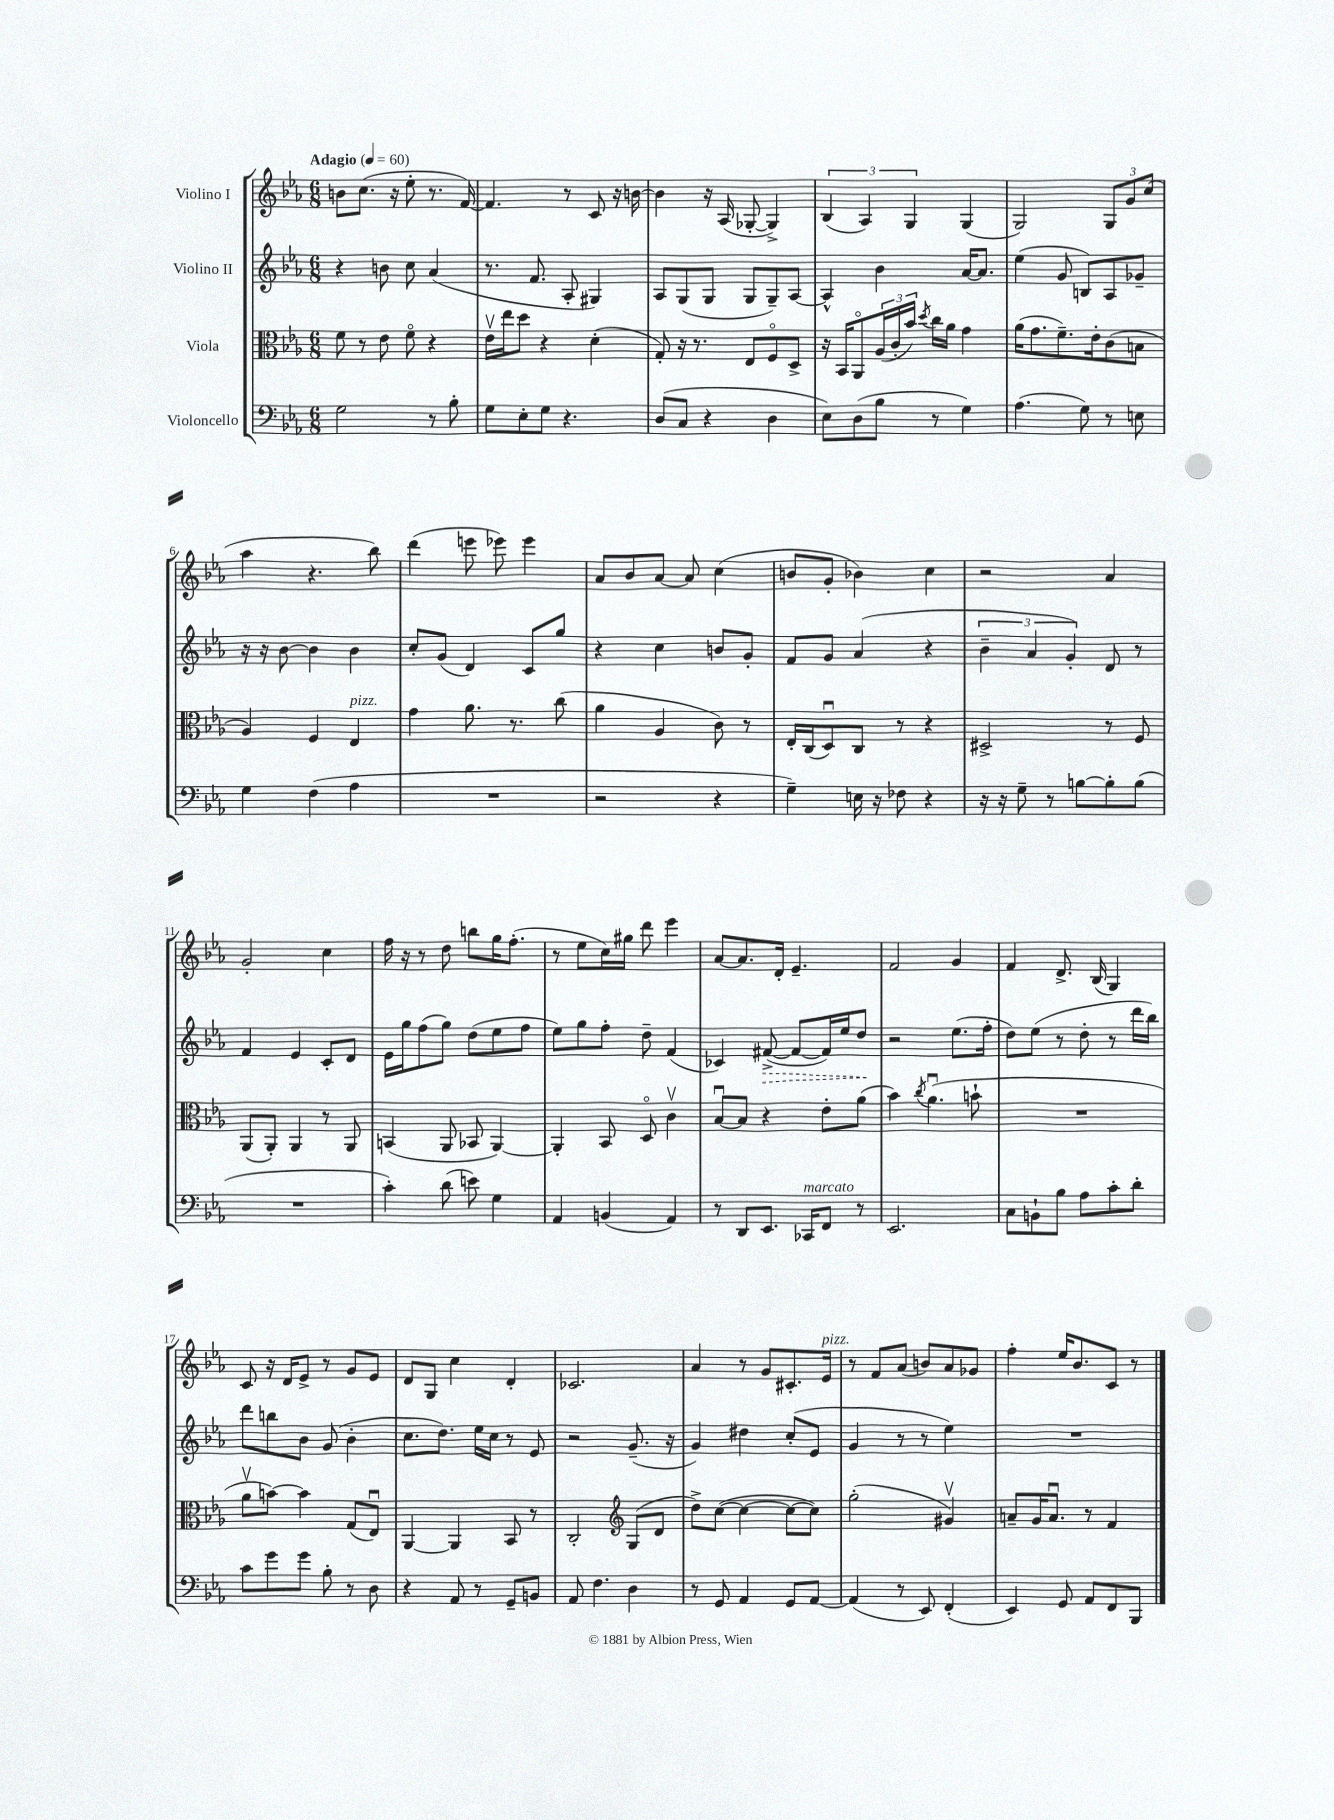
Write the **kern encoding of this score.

**kern	**kern	**kern	**kern
*staff4	*staff3	*staff2	*staff1
*clefF4	*clefC3	*clefG2	*clefG2
*k[b-e-a-]	*k[b-e-a-]	*k[b-e-a-]	*k[b-e-a-]
*M6/8	*M6/8	*M6/8	*M6/8
*MM60	*MM60	*MM60	*MM60
2G	8f	4r	8b
.	8r	.	(8.cc
.	8e-	8b	.
.	.	.	16r
.	8fo	8cc	8ee-'
8r	4r	(4a-	8.r
8B-'	.	.	.
.	.	.	[16f)
=	=	=	=
8G	16e-v	8.r	4.f]
.	16ee-	.	.
8E-'	8dd	.	.
.	.	8.f	.
8G	4r	.	.
4.r	.	8A-'	8r
.	(4d'	4G#)	8c
.	.	.	16r
.	.	.	[16b
=	=	=	=
(8D	8G')	8A-	4b]
8C	16r	(8G	.
.	8.r	.	.
4r	.	8G	16r
.	.	.	(16A-
.	8E-	8G	[8G-'
4D	8Fo	8G~)	4G-^])
.	8D^	[8A-	.
=	=	=	=
8E-)	16r	4A-^^]	(6B-
.	16BB-	.	.
(8D	8AA-o	.	.
.	.	.	6A-)
8B-	(24A-	4b-	.
.	24c'	.	.
.	24b-)	.	6G
.	8qdd	.	.
8r	16cc	.	.
.	16a-	.	.
4G)	4g	[16a-	(4G
.	.	8.a-]	.
=	=	=	=
(4.A-	(16a-	(4ee-	2G)
.	8.g	.	.
.	8.f~)	8g	.
8G)	.	8B)	.
.	16e-'	.	.
8r	(8c	8A-	12G
.	.	.	12g
8E	8B	8g-~	.
.	.	.	(12cc
=	=	=	=
4G	4A-)	16r	4aa-
.	.	16r	.
.	.	[8b-	.
(4F	4F	4b-]	4.r
4A-	4E-	4b-	.
.	.	.	8bb-)
=	=	=	=
2.r	4g	8cc'	(4ddd
.	.	(8g	.
.	8.a-	4d)	8eee
.	.	.	8eee-)
.	8.r	.	.
.	.	8c	4eee-
.	(8cc	8gg	.
=	=	=	=
2r	4a-	4r	8a-
.	.	.	8b-
.	4A-	4cc	[8a-
.	.	.	8a-]
4r	8c)	8b	(4cc
.	8r	8g'	.
=	=	=	=
4G~)	16E-'	8f	8b
.	(16C	.	.
.	8Du)	8g	8g'
16E	8C	(4a-	4b-)
16r	.	.	.
8F-	8r	.	.
4r	4r	4r	4cc
=	=	=	=
16r	2D#^	6b-~	2r
16r	.	.	.
8G~	.	.	.
.	.	6a-	.
8r	.	.	.
.	.	6g')	.
[8B	.	.	.
8B']	8r	8d	4a-
(8B	8F	8r	.
=	=	=	=
2.r	(8AA-	4f	2g'
.	8AA-')	.	.
.	4AA-	4e-	.
.	8r	8c'	4cc
.	8AA-	8d	.
=	=	=	=
4c')	(4BB	16e-	16ff
.	.	16gg	16r
.	.	(8ff	8r
(8d	8AA-	8gg)	8dd
8e)	8BB-	(8dd	8bb
4G	[4AA-)	8ee-	16gg
.	.	.	(8.ff'
.	.	8ff	.
=	=	=	=
4AA-	4AA-']	8ee-)	8r
.	.	8gg	8ee-
(4BB	8BB-	8ff'	16cc)
.	.	.	16gg#
.	8Do	8dd~	8ddd
4AA-)	4cv	(4f	4eee-
=	=	=	=
8r	[8B-u	4c-)	[8a-
8DD	8B-]	.	8.a-]
8.EE-	4r	([8f#^	.
.	.	.	16d'
.	.	8f#_	4.e-~
16CC-	.	.	.
8FF	8e-'	16f#])	.
.	.	16ee-	.
8r	(8a-	8dd	.
=	=	=	=
2.EE-	4b-)	2r	2f
.	8qcc	.	.
.	(4.a-u	.	.
.	.	(8.ee-	4g
.	8b`	.	.
.	.	16ff'	.
=	=	=	=
8C	2.r	8dd)	4f
8BB`	.	(8ee-	.
8B-	.	8r	8.d^
8A-	.	8dd'	.
.	.	.	(16B-
8c'	.	8r	4G)
8d'	.	16ddd	.
.	.	16bb-)	.
=	=	=	=
8c	8a-v	8ddd	8c
8g	[8b)	8bb	16r
.	.	.	16d
8g	4b]	8b-	8e-^
8B-'	.	(8g	8r
8r	(8G	4b-'	8g
8D	8E-u)	.	8e-
=	=	=	=
4r	[4AA-	8.cc	8d
.	.	.	8G
.	.	8.dd)	.
8AA-	4AA-]	.	4cc
8r	.	16ee-	.
.	.	16cc	.
8GG~	8BB-	8r	4d'
8BB	8r	8e-	.
=	=	=	=
8AA-	2C'	2r	2.c-
4.F	.	.	.
*	*clefG2	*	*
4D	(8G	(8.g~	.
.	8d	.	.
.	.	16r	.
=	=	=	=
8r	8dd^)	4g)	4a-
8GG	([8cc	.	.
4AA-	4cc_	4dd#	8r
.	.	.	8g
8GG	8cc_	(8cc'	8.c#'
[8AA-	8cc])	8e-	.
.	.	.	16e-
=	=	=	=
(4AA-]	(2gg'	4g	8r
.	.	.	8f
8r	.	8r	(8a-
8EE-)	.	8r	8b)
(4FF'	4g#v)	4ee-)	8a-
.	.	.	8g-
=	=	=	=
4EE-)	8a~	2.r	4ff'
.	16g	.	.
.	8.au	.	.
8GG	.	.	16ee-
.	.	.	8.b-
8AA-	8r	.	.
8FF	4f	.	8c
8BBB-	.	.	8r
==	==	==	==
*-	*-	*-	*-
